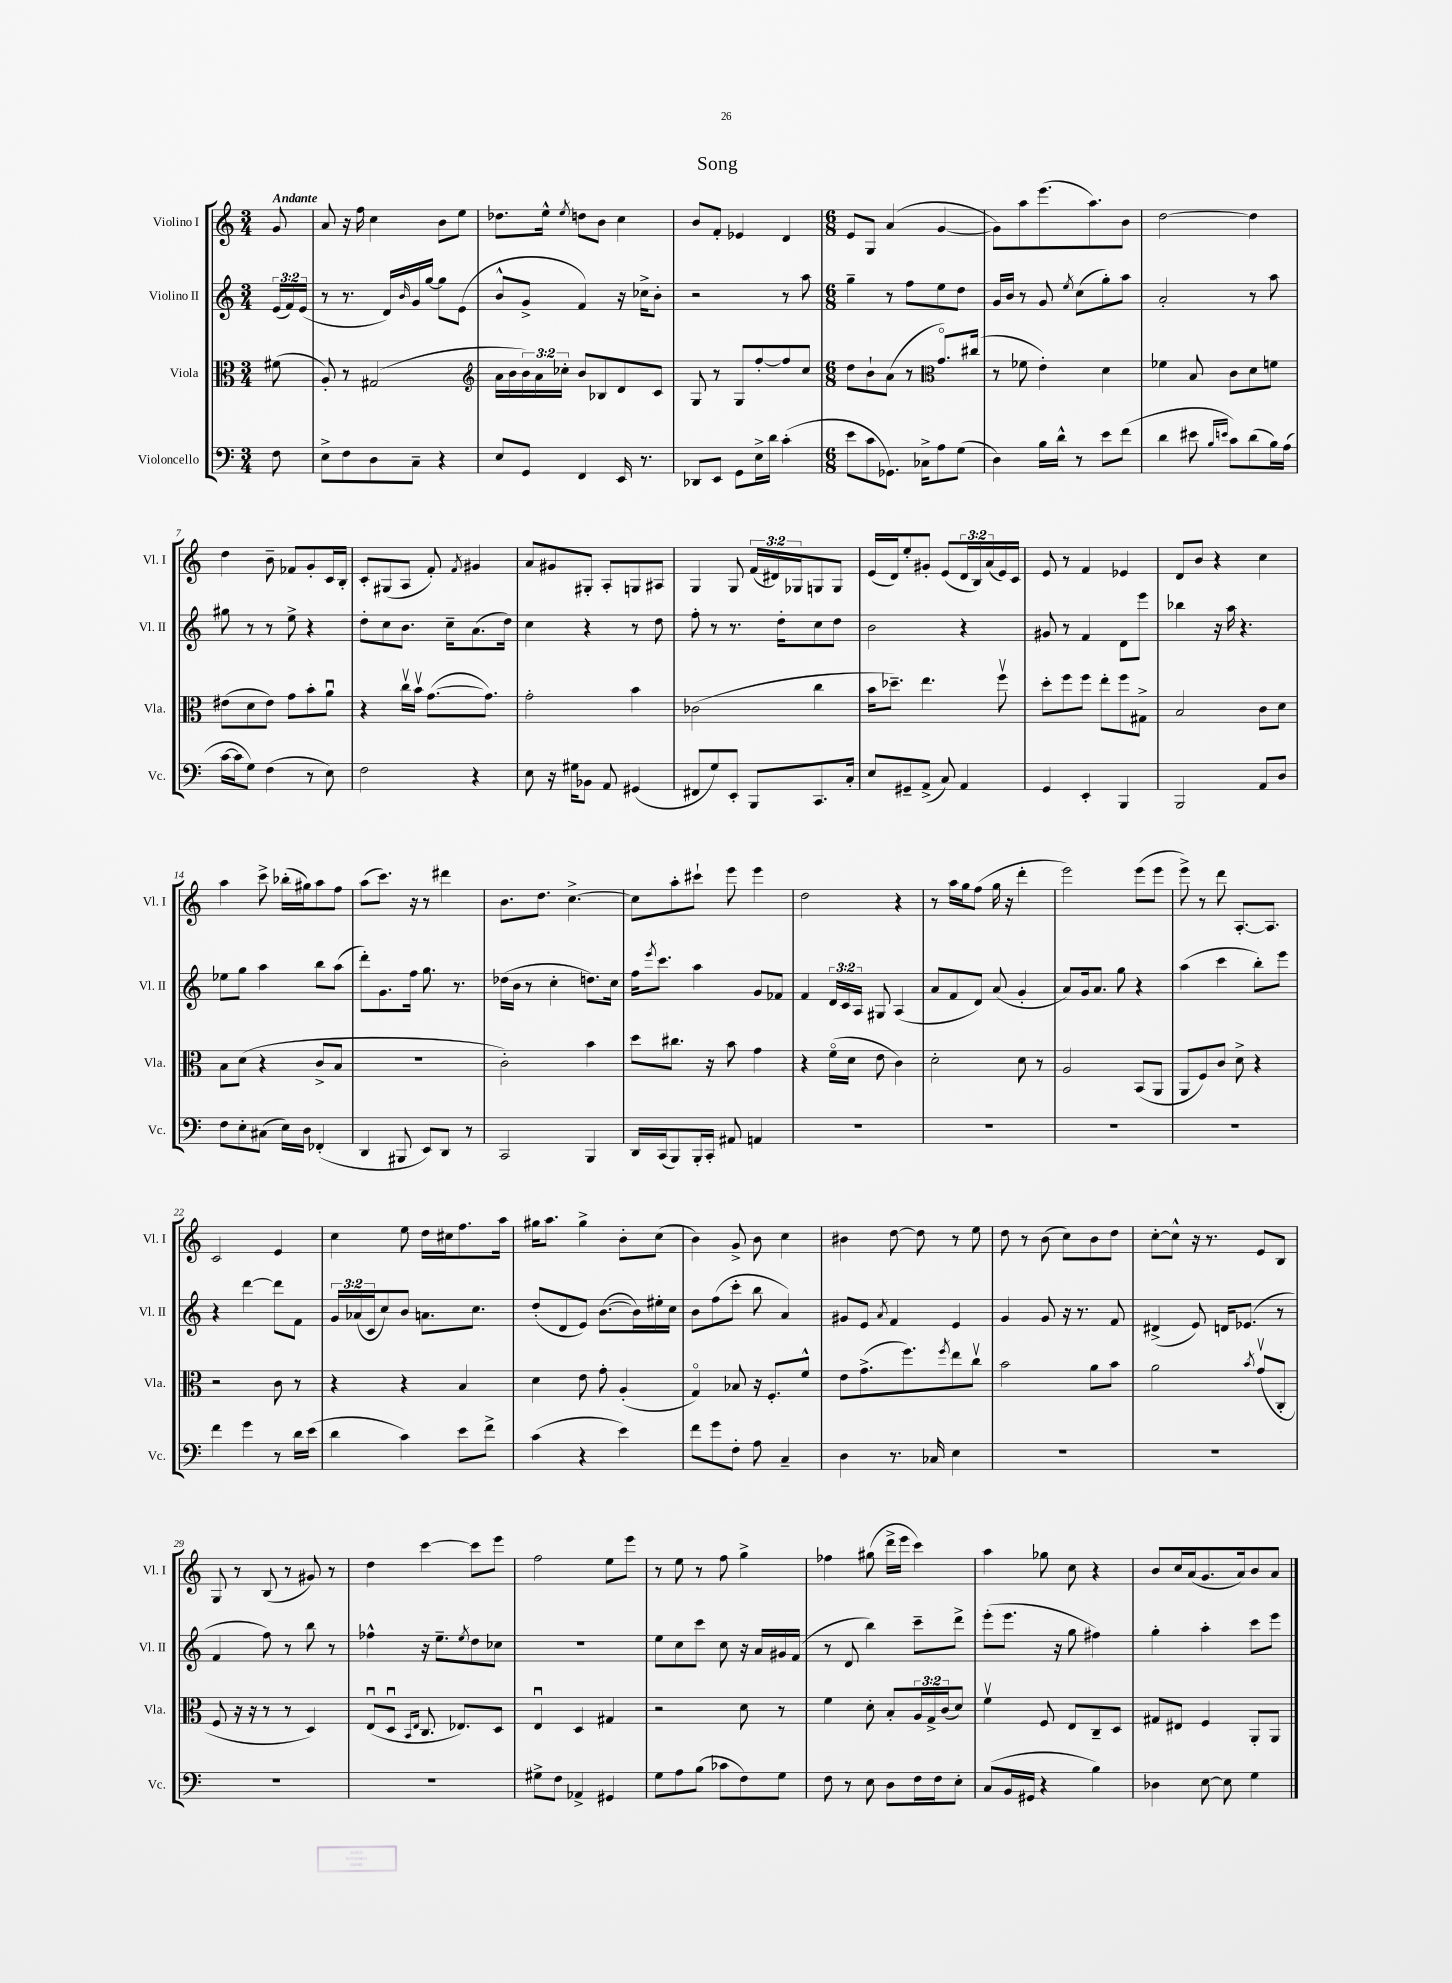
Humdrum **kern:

**kern	**kern	**kern	**kern
*staff4	*staff3	*staff2	*staff1
*clefF4	*clefC3	*clefG2	*clefG2
*k[]	*k[]	*k[]	*k[]
*M3/4	*M3/4	*M3/4	*M3/4
8F\	(8f#\	(24e/LL	8g/
.	.	24f/)	.
.	.	(24e/JJ	.
=	=	=	=
8E^\L	8A'/)	8r	8a/
8F\	8r	8.r	16r
.	.	.	16ff\
8D\	(2G#/	.	4cc\
.	.	16d/LL)	.
.	.	16qqb/	.
8C~\J	.	16g/	.
.	.	[16gg/JJ	.
4r	.	8gg\]L	8b\L
.	.	(8e\J	8ee\J
=	=	=	=
*	*clefG2	*	*
8E/L	16a\LL	8b^^/L	8.dd-\L
.	16b\	.	.
8GG/J	24b\)	8g^/J	.
.	24a\	.	.
.	.	.	16ee^^\Jk
.	24cc-'\JJ	.	.
.	.	.	8qee/
4FF/	8b/L	4f/)	8dd\L
.	8B-/	.	8b\J
16EE/	8d/	16r	4cc\
8.r	.	16cc-^\LK	.
.	8c/J	8b'\J	.
=	=	=	=
8DD-/L	8G/	2r	8b/L
8EE/J	8r	.	8f'/J
8GG\L	8G/L	.	4e-/
16E^\L	[8ff'/	.	.
16d\JJ	.	.	.
(4c'\	8ff/]	8r	4d/
.	8cc/J	8aa\	.
=	=	=	=
*M6/8	*M6/8	*M6/8	*M6/8
8e\L	8dd\L	4gg~\	8e/L
8c\	8b`\	.	8G/J
8.GG-\J)	(8a\J	8r	(4a/
.	8r	8ff\L	.
16C-^\LK	.	.	.
8A\	8.go/L)	8ee\	[4g/
(8G\J	.	8dd\J	.
.	(16cc#/Jk	.	.
=	=	=	=
*	*clefC3	*	*
4D\)	8r	16g/LL	8g\]L)
.	.	16b/JJ	.
.	8f-\	8r	8aa\
16B\LL	4e'\)	8g/	(8.eee\
16d^^\JJ	.	.	.
.	.	8qee/	.
8r	.	(8cc\L	.
.	.	.	8.aa\)
8e\L	4d\	8gg'\)	.
(8f\J	.	8aa\J	8b\J
=	=	=	=
4d\	4f-\	2a'/	[2dd\
8e#\	8B/	.	.
16qqB/LL	.	.	.
16qqe/JJ	.	.	.
8c\L)	8c\L	.	.
(8d\	8d\	8r	4dd\]
16B\L)	8f\J	8aa\	.
(16A\JJ	.	.	.
=	=	=	=
[16c\LL	(8e#\L	8gg#\	4dd\
16c\]J	.	.	.
8G\J)	8d\	8r	.
(4F\	8e#\J)	8r	8b~\
.	8g\L	8ee^\	8f-/L
8r	8b'\	4r	8g'/
8E\)	8au\J	.	16c/L
.	.	.	16B'/JJ
=	=	=	=
2F\	4r	8dd'\L	8c'/L
.	.	8cc\	(8G#/
.	16ccv\LL	8.b\J	8A/J
.	16bv\JJ	.	.
.	([8.g\L	.	8f'/)
.	.	16cc~\LK	.
.	.	.	8qf/
4r	.	(8.a\	4g#/
.	8.g\]J)	.	.
.	.	16dd\Jk)	.
=	=	=	=
8E\	2g'\	4cc\	8a/L
16r	.	.	8g#/
16G#\LK	.	.	.
8BB-\J	.	4r	8G#'/J
8AA/	.	.	8A'/L
(4GG#/	4b\	8r	8G/
.	.	8dd\	8A#/J
=	=	=	=
8FF#/L	(2c-\	8ff'\	4G/
8G/)	.	8r	.
8EE'/J	.	8.r	8G/
8BBB/L	.	.	(24f/LL
.	.	.	24d#/)
.	.	16dd'\LK	.
.	.	.	24G-/J
8.CC/	4cc\	8cc\	8G/
.	.	8dd\J	8G/J
16C'/Jk	.	.	.
=	=	=	=
8E/L	16b\LK	2b\	(16e/LL
.	8.dd-~\J)	.	16d/J)
8GG#~/	.	.	8ee'/
(8AA^/J	4.ee\	.	8g#'/J
8C/)	.	.	(8e/L
4AA/	.	4r	24d/L
.	.	.	24B/)
.	.	.	(24a/
.	8ffv\	.	16e/)
.	.	.	16c/JJ
=	=	=	=
4GG/	8dd'\L	8g#/	8e/
.	8ff\	8r	8r
4EE'/	8ff\J	4f/	4f/
.	8ee'\L	.	.
4BBB/	8ff\	8d\L	4e-/
.	8G#^\J	8eee\J	.
=	=	=	=
2BBB/	2B/	4bb-\	8d/L
.	.	.	8b/J
.	.	16r	4r
.	.	16aa\	.
.	.	4.r	.
8AA/L	8c\L	.	4cc\
8D/J	8d\J	.	.
=	=	=	=
8F\L	8B\L	8ee-\L	4aa\
8E'\	(8d\J	8gg\J	.
(8C#\J	4r	4aa\	8ccc^\
16E\LL)	.	.	(16bb-'\LL
16D\JJ	.	.	16gg#\J)
(4FF-'/	8c^/L	8bb\L	8aa\
.	8B/J	(8aa\J	8ff\J
=	=	=	=
4DD/	2.r	8ddd'\L)	(8aa\L
.	.	8.g\	8.ccc\J)
8BBB#/	.	.	.
.	.	16ff\Jk	16r
8EE/L)	.	8.gg\	8r
8DD/J	.	.	4ddd#\
.	.	8.r	.
8r	.	.	.
=	=	=	=
2CC/	2c'\)	(16dd-\LL	8.b\L
.	.	16b\JJ	.
.	.	8r	.
.	.	.	8.dd\J
.	.	4cc'\	.
.	.	.	[4.cc^\
4BBB/	4b\	8.dd\L)	.
.	.	16cc\Jk	.
=	=	=	=
16DD/LL	8dd\L	16ff\LK	8cc\]L
.	.	8qeee/	.
(16CC/J	.	8.ccc\J	.
8BBB/)	8.cc#\J	.	8aa'\
16BBB'/L	.	4aa\	8ccc#`\J
16CC'/JJ	16r	.	.
8AA#/	8b\	.	8eee\
4AA/	4g\	8g/L	4eee\
.	.	8f-/J	.
=	=	=	=
2.r	4r	4f/	2dd\
.	(16fo\LL	24d/LL	.
.	.	24c/	.
.	16d\JJ	.	.
.	.	24A/JJ	.
.	8e\	8G#/	.
.	4c\)	(4A/	4r
=	=	=	=
2.r	2d'\	8a/L	8r
.	.	8f/	16aa\LL
.	.	.	16gg\J
.	.	8d/J)	(8ff\J
.	.	(8a/	16gg\
.	.	.	16r
.	8d\	4g'/	4ddd'\
.	8r	.	.
=	=	=	=
2.r	2A/	8a/L)	2eee\)
.	.	16g/k	.
.	.	8.a/J	.
.	.	8gg\	.
.	(8BB/L	4r	(8eee\L
.	8AA/J	.	8eee\J
=	=	=	=
2.r	8AA/L	(4aa\	8eee^\)
.	8F/)	.	8r
.	8c/J	4ccc\	8ddd\
.	8d^\	.	[8.A'/L
.	4r	8bb'\L)	.
.	.	.	8.A/]J
.	.	8eee\J	.
=	=	=	=
4f\	2r	4r	2c/
4g\	.	[4ddd\	.
8r	8c\	8ddd\]L	4e/
16d\LL	8r	8f\J	.
(16e\JJ	.	.	.
=	=	=	=
4d\	4r	24g/LL	4cc\
.	.	(24a-/	.
.	.	24c/J	.
.	.	8cc/)	.
4c\)	4r	8b/J	8ee\
.	.	8.a\L	16dd\LL
.	.	.	16cc#\J
8e\L	4B/	.	8.ff\
.	.	8.cc\J	.
8f^\J	.	.	.
.	.	.	16aa\Jk
=	=	=	=
(4c\	4d\	(8dd'/L	16gg#\LK
.	.	.	8.aa\J
.	.	8d/	.
4r	8e\	8e/J)	4gg#^\
.	8g'\	([8.b\L	.
4e\)	(4A'/	.	8b'\L
.	.	16b\]L)	.
.	.	16ee#'\	(8cc\J
.	.	16cc\JJ	.
=	=	=	=
8f\L	4Go/)	8b\L	4b\)
8g\	.	(8ff\	.
8F'\J	8B-/	8ccc'\J	8g^/
8A\	16r	8bb\	8b\
.	8.F'/L	.	.
4C~/	.	4a/)	4cc\
.	8f^^/J	.	.
=	=	=	=
4D\	8e\L	8g#/L	4b#\
.	(8.g^\	8e/J	.
.	.	8qa/	.
8.r	.	4f/	[8dd\
.	8.ff\)	.	.
.	.	.	8dd\]
16C-/	.	.	.
.	8qff/	.	.
4E\	8ee\	4e/	8r
.	8ccv\J	.	8ee\
=	=	=	=
2.r	2b\	4g/	8dd\
.	.	.	8r
.	.	8g/	(8b\
.	.	16r	8cc\L)
.	.	8.r	.
.	8a\L	.	8b\
.	8b\J	8f/	8dd\J
=	=	=	=
2.r	2a\	(4d#^/	[8cc'\L
.	.	.	8cc^^\]J
.	.	8e/)	16r
.	.	.	8.r
.	.	16d/LK	.
.	.	(8.e-/J	.
.	8qb/	.	.
.	(8gv/L	.	8e/L
.	8C'/J	8r	8B/J
=	=	=	=
2.r	8F/	4f/	8G/
.	16r	.	8r
.	16r	.	.
.	8r	8ff\)	(8B/
.	8r	8r	8r
.	4D/)	8bb\	8g#/)
.	.	8r	8r
=	=	=	=
2.r	(8Eu/L	4ff-^^\	4dd\
.	8Du/J	.	.
.	16qqBB/LL	.	.
.	16qqE/JJ	.	.
.	8.C/	16r	[4ccc\
.	.	8.ee~\L	.
.	8.E-/L)	.	.
.	.	8qee/	.
.	.	8dd\	8ccc\]L
.	8D/J	8cc-\J	8eee\J
=	=	=	=
8G#^\L	4Eu/	2.r	2ff\
8F\J	.	.	.
4AA-^/	4D/	.	.
4GG#/	4G#/	.	8ee\L
.	.	.	8eee\J
=	=	=	=
8G\L	2r	8ee\L	8r
8A\	.	8cc\	8ee\
(8B\J	.	8ccc\J	8r
8c-\L	.	8cc\	8ff\
8F\)	8d\	16r	4gg^\
.	.	16a/LL	.
8G\J	8r	16g#/	.
.	.	(16f/JJ	.
=	=	=	=
8F\	4f\	8r	4ff-\
8r	.	8d/	.
8E\	8d'\	4bb\)	(8gg#\
8D\L	8B'/L	.	16ddd^\LL
.	.	.	16eee\JJ
16F\L	24A/L	8ccc~\L	4ccc\)
.	24G^/	.	.
16F\J	.	.	.
.	(24c/J	.	.
8E'\J	8d/J)	8ddd^\J	.
=	=	=	=
(8C/L	4fv\	(8eee'\L	4aa\
16BB/L	.	8.eee\J	.
16GG#/JJ	.	.	.
4r	8F/	.	8gg-\
.	.	16r	.
.	8E/L	8gg\	8cc\
4B\)	8C~/	4ff#\)	4r
.	8D/J	.	.
=	=	=	=
4D-\	8G#/L	4gg'\	8b/L
.	8E#/J	.	16cc/L
.	.	.	(16a/J
[8E\	4F/	4aa'\	8.g/
8E\]	.	.	.
.	.	.	16a/k)
4G\	8AA'/L	8ccc\L	8b/
.	8AA/J	8eee\J	8a/J
==	==	==	==
*-	*-	*-	*-
